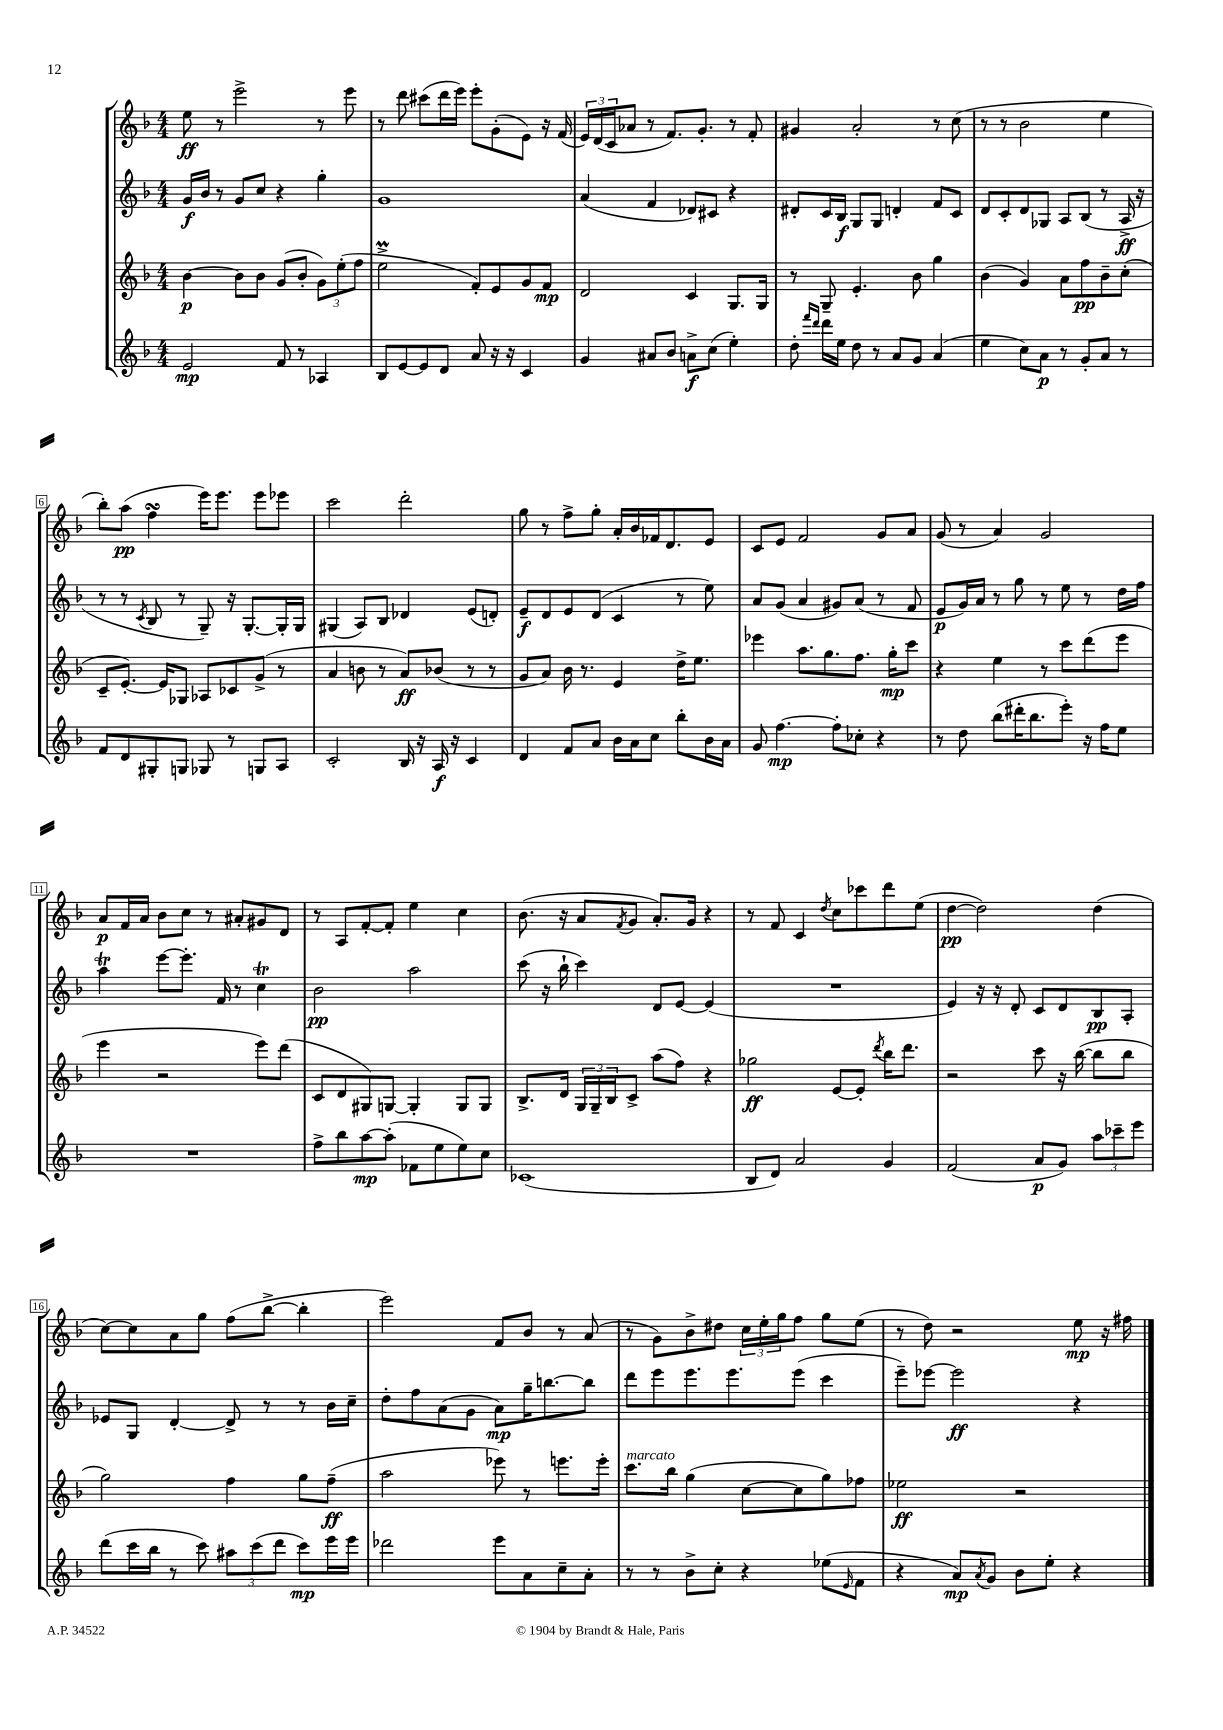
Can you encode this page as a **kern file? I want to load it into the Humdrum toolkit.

**kern	**dynam	**kern	**dynam	**kern	**dynam	**kern	**dynam
*part4	*part4	*part3	*part3	*part2	*part2	*part1	*part1
*staff4	*staff4	*staff3	*staff3	*staff2	*staff2	*staff1	*staff1
*clefG2	*	*clefG2	*	*clefG2	*	*clefG2	*
*k[b-]	*	*k[b-]	*	*k[b-]	*	*k[b-]	*
*M4/4	*	*M4/4	*	*M4/4	*	*M4/4	*
=1	=1	=1	=1	=1	=1	=1	=1
2e/	mp	[4b-\	p	16g/LL	f	8ee\	ff
.	.	.	.	16b-/JJ	.	.	.
.	.	.	.	8r	.	8r	.
.	.	8b-\L]	.	8g/L	.	2eee^\	.
.	.	8b-\J	.	8cc/J	.	.	.
8f/	.	(8g/L	.	4r	.	.	.
8r	.	8b-'/J	.	.	.	.	.
4A-X/	.	12g\L)	.	4gg'\	.	8r	.
.	.	(12ee'\	.	.	.	.	.
.	.	.	.	.	.	8eee\	.
.	.	12ff\J	.	.	.	.	.
=2	=2	=2	=2	=2	=2	=2	=2
8B-/L	.	2eem^\	.	1g	.	8r	.
[8e/	.	.	.	.	.	8ddd\	.
8e/]	.	.	.	.	.	(8ccc#X\L	.
8d/J	.	.	.	.	.	16ddd\L	.
.	.	.	.	.	.	16eee\JJ)	.
8a/	.	8f'/L)	.	.	.	8eee'\L	.
16r	.	8e/	.	.	.	(8g'\	.
16r	.	.	.	.	.	.	.
4c/	.	8g/	.	.	.	8e\J)	.
.	.	8f/J	mp	.	.	16r	.
.	.	.	.	.	.	(16f/	.
=3	=3	=3	=3	=3	=3	=3	=3
4g/	.	2d/	.	(4a/	.	24e/LL)	.
.	.	.	.	.	.	(24d/	.
.	.	.	.	.	.	24c/J	.
.	.	.	.	.	.	8a-X/J	.
8a#X/L	.	.	.	4f/	.	8r	.
8b-/J	.	.	.	.	.	8.f/L)	.
8an^\L	f	4c/	.	8d-X/L)	.	.	.
.	.	.	.	.	.	8.g'/J	.
(8cc\J	.	.	.	8c#X/J	.	.	.
4ee'\)	.	8.G/L	.	4r	.	8r	.
.	.	.	.	.	.	8f'/	.
.	.	16G/Jk	.	.	.	.	.
=4	=4	=4	=4	=4	=4	=4	=4
8dd'\	.	8r	.	8d#X'/L	.	4g#X/	.
16qqfff/LL	.	.	.	.	.	.	.
16qqddd/JJ	.	.	.	.	.	.	.
16ddd\LL	.	8G~/	.	16c/L	.	.	.
16ee\JJ	.	.	.	16B-/JJ	f	.	.
8dd\	.	4.e'/	.	8G/L	.	2a'/	.
8r	.	.	.	8G/J	.	.	.
8a/L	.	.	.	4dn'/	.	.	.
8g/J	.	8b-\	.	.	.	.	.
(4a/	.	4gg\	.	8f/L	.	8r	.
.	.	.	.	8c/J	.	(8cc\	.
=5	=5	=5	=5	=5	=5	=5	=5
4ee\	.	(4b-\	.	8d/L	.	8r	.
.	.	.	.	8c'/	.	8r	.
8cc\L)	.	4g/)	.	8d/	.	2b-\	.
8a\J	p	.	.	8G-X/J	.	.	.
8r	.	8a\L	.	8A/L	.	.	.
8g'/L	.	8ff\	pp	(8B-/J	.	.	.
8a/J	.	8b-~\	.	8r	.	4ee\	.
8r	.	(8cc'\J	.	16A^/	ff	.	.
.	.	.	.	16r	.	.	.
!!LO:LB:g=z
=6	=6	=6	=6	=6	=6	=6	=6
8f/L	.	8c~/L	.	8r	.	8bb-'\L)	.
8d/	.	[8.e'/J)	.	8r	.	(8aa\J	pp
.	.	.	.	8qc/	.	.	.
8G#X'/	.	.	.	8B-/	.	4ffsSSs\	.
.	.	16e/KL]	.	.	.	.	.
8Gn/J	.	8G-X/J	.	8r	.	.	.
8G-X/	.	8A-X/L	.	8G~/)	.	16eee\KL)	.
.	.	.	.	.	.	8.eee\J	.
8r	.	8c-X/	.	16r	.	.	.
.	.	.	.	[8.G'/L	.	.	.
8Gn/L	.	(8g^/J	.	.	.	8eee\L	.
8A/J	.	8r	.	16G'/L]	.	8eee-X\J	.
.	.	.	.	16G/JJ	.	.	.
=7	=7	=7	=7	=7	=7	=7	=7
2c'/	.	4a/	.	(4G#X/	.	2ccc\	.
.	.	8bn\	.	8A/L)	.	.	.
.	.	8r	.	8B-/J	.	.	.
16B-/	.	8a/L)	ff	4d-X/	.	2ddd'\	.
16r	.	.	.	.	.	.	.
16A/	f	(8b-X/J	.	.	.	.	.
16r	.	.	.	.	.	.	.
4c/	.	8r	.	(8e/L	.	.	.
.	.	8r	.	8dn'/J)	.	.	.
=8	=8	=8	=8	=8	=8	=8	=8
4d/	.	8g/L	.	8e~/L	f	8gg\	.
.	.	8a/J)	.	8d/	.	8r	.
8f/L	.	16b-\	.	8e/	.	8ff^\L	.
.	.	8.r	.	.	.	.	.
8a/J	.	.	.	(8d/J	.	8gg'\J	.
16b-\LL	.	4e/	.	4c/	.	16a'/LL	.
16a\J	.	.	.	.	.	16b-/	.
8cc\J	.	.	.	.	.	16f-X/J	.
.	.	.	.	.	.	8.d/	.
8bb-'\L	.	16dd^\KL	.	8r	.	.	.
.	.	8.ee\J	.	.	.	.	.
16b-\L	.	.	.	8ee\)	.	8e/J	.
16a\JJ	.	.	.	.	.	.	.
=9	=9	=9	=9	=9	=9	=9	=9
8g/	.	4eee-X\	.	8a/L	.	8c/L	.
[4.ff\	mp	.	.	(8g/J	.	8e/J	.
.	.	8.aa\L	.	4a/	.	2f/	.
.	.	8.gg\	.	.	.	.	.
8ff'\L]	.	.	.	8g#X/L)	.	.	.
8cc-X'\J	.	8.ff\J	.	(8a/J	.	.	.
4r	.	.	.	8r	.	8g/L	.
.	.	16gg'\KL	mp	.	.	.	.
.	.	8ccc\J	.	8f/	.	8a/J	.
=10	=10	=10	=10	=10	=10	=10	=10
8r	.	4r	.	8e/L	p	(8g/	.
8dd\	.	.	.	16g/L)	.	8r	.
.	.	.	.	16a/JJ	.	.	.
(8bb-\L	.	4ee\	.	8r	.	4a/)	.
16ddd#X'\K	.	.	.	8gg\	.	.	.
8.bb-\	.	.	.	.	.	.	.
.	.	8r	.	8r	.	2g/	.
8eee'\J)	.	8ccc\L	.	8ee\	.	.	.
16r	.	(8ddd\	.	8r	.	.	.
16ff\KL	.	.	.	.	.	.	.
8ee\J	.	8eee\J	.	16dd\LL	.	.	.
.	.	.	.	16ff\JJ	.	.	.
!!LO:LB:g=z
=11	=11	=11	=11	=11	=11	=11	=11
1r	.	4eee\	.	4aat\	.	8a/L	p
.	.	.	.	.	.	16f/L	.
.	.	.	.	.	.	16a/JJ	.
.	.	2r	.	[8eee\L	.	8b-\L	.
.	.	.	.	8.eee'\J]	.	8cc\J	.
.	.	.	.	.	.	8r	.
.	.	.	.	16f/	.	.	.
.	.	.	.	8r	.	8a#X'/L	.
.	.	8eee\L)	.	4ccT\	.	8g#X/	.
.	.	(8ddd\J	.	.	.	8d/J	.
=12	=12	=12	=12	=12	=12	=12	=12
8ff^\L	.	8c/L	.	2b-\	pp	8r	.
8bb-\	.	8d/	.	.	.	8A/L	.
[8aa\	mp	8G#X/)	.	.	.	[8f'/	.
(8aa'\J]	.	[8Gn/J	.	.	.	8f'/J]	.
8f-X\L	.	4G'/]	.	2aa\	.	4ee\	.
8ee\	.	.	.	.	.	.	.
8ee\)	.	8G/L	.	.	.	4cc\	.
8cc\J	.	8G/J	.	.	.	.	.
=13	=13	=13	=13	=13	=13	=13	=13
(1c-X	.	8.B-^/L	.	(8ccc\	.	(8.b-\	.
.	.	.	.	16r	.	.	.
.	.	16d/Jk	.	16bb-`\	.	16r	.
.	.	24G/LL	.	4ccc\)	.	8a/L	.
.	.	24G~/	.	.	.	.	.
.	.	24B-/J	.	.	.	.	.
.	.	.	.	.	.	8qf/	.
.	.	8c^/J	.	.	.	8g/J	.
.	.	(8aa\L	.	8d/L	.	8.a'/L)	.
.	.	8ff\J)	.	[8e/J	.	.	.
.	.	.	.	.	.	16g/Jk	.
.	.	4r	.	(4e/]	.	4r	.
=14	=14	=14	=14	=14	=14	=14	=14
8B-/L	.	2gg-X\	ff	1r	.	8r	.
8d/J)	.	.	.	.	.	8f/	.
2a/	.	.	.	.	.	4c/	.
.	.	.	.	.	.	8qdd/	.
.	.	[8e/L	.	.	.	8cc\L	.
.	.	8e'/J]	.	.	.	8ccc-X\	.
.	.	8qddd/	.	.	.	.	.
4g/	.	16bb-\KL	.	.	.	8ddd\	.
.	.	8.ddd\J	.	.	.	.	.
.	.	.	.	.	.	(8ee\J	.
=15	=15	=15	=15	=15	=15	=15	=15
(2f/	.	2r	.	4e/)	.	[4dd\	pp
.	.	.	.	16r	.	2dd\])	.
.	.	.	.	16r	.	.	.
.	.	.	.	8d'/	.	.	.
8a/L	p	8ccc\	.	8c/L	.	.	.
8g/J)	.	16r	.	8d/	.	.	.
.	.	([16bb-\	.	.	.	.	.
12aa\L	.	8bb-\L]	.	8B-/	pp	(4dd\	.
12ccc-X~\	.	.	.	.	.	.	.
.	.	8bb-\J	.	8A'/J	.	.	.
12eee\J	.	.	.	.	.	.	.
!!LO:LB:g=z
=16	=16	=16	=16	=16	=16	=16	=16
(8ddd\L	.	2gg\)	.	8e-X/L	.	[8cc\L)	.
16ccc\L	.	.	.	8G/J	.	8cc\]	.
16bb-\JJ	.	.	.	.	.	.	.
8r	.	.	.	[4d'/	.	8a\	.
8ccc\)	.	.	.	.	.	8gg\J	.
12aa#X\L	.	4ff\	.	8d^/]	.	(8ff\L	.
(12ccc\	.	.	.	.	.	.	.
.	.	.	.	8r	.	[8bb-^\J	.
12ddd\J	.	.	.	.	.	.	.
8ccc\L)	mp	8gg\L	.	8r	.	4bb-'\]	.
16eee\L	.	(8ff~\J	ff	16b-\LL	.	.	.
16eee\JJ	.	.	.	16cc~\JJ	.	.	.
=17	=17	=17	=17	=17	=17	=17	=17
2ddd-X\	.	2aa\	.	8dd'\L	.	2eee\)	.
.	.	.	.	8ff\	.	.	.
.	.	.	.	(8a\	.	.	.
.	.	.	.	8g\J	.	.	.
8eee\L	.	8eee-X\)	.	8a\L)	mp	8f/L	.
8a\	.	8r	.	16gg~\K	.	8b-/J	.
.	.	.	.	[8.bbn\	.	.	.
8cc~\	.	8.eeen\L	.	.	.	8r	.
8a'\J	.	.	.	8bb\J]	.	(8a/	.
.	.	16eee'\Jk	.	.	.	.	.
=18	=18	=18	=18	=18	=18	=18	=18
!	!	!LO:TX:a:i:t=marcato	!	!	!	!	!
8r	.	8.ccc\L	.	8ddd\L	.	8r	.
8r	.	.	.	8eee\	.	8g\L)	.
.	.	16bb-\Jk	.	.	.	.	.
8b-^\L	.	(4gg\	.	8.eee\	.	8b-^\	.
8cc'\J	.	.	.	.	.	8dd#X\J	.
.	.	.	.	8.eee\	.	.	.
4r	.	[8cc\L	.	.	.	24cc\LL	.
.	.	.	.	.	.	24ee'\	.
.	.	.	.	.	.	24gg\J	.
.	.	8cc\]	.	(8eee\J	.	8ff\J	.
(8ee-X\L	.	8gg\)	.	4ccc\	.	8gg\L	.
16qqe/	.	.	.	.	.	.	.
8f\J	.	8ff-X\J	.	.	.	(8ee\J	.
=19	=19	=19	=19	=19	=19	=19	=19
4r	.	2ee-X\	ff	8eee~\L)	.	8r	.
.	.	.	.	[8eee-X\J	.	8dd\)	.
8a/L)	mp	.	.	2eee-\]	ff	2r	.
8qa/	.	.	.	.	.	.	.
8g/J	.	.	.	.	.	.	.
8b-\L	.	2r	.	.	.	.	.
8ee'\J	.	.	.	.	.	.	.
4r	.	.	.	4r	.	8ee\	mp
.	.	.	.	.	.	16r	.
.	.	.	.	.	.	16ff#X\	.
==	==	==	==	==	==	==	==
*-	*-	*-	*-	*-	*-	*-	*-
